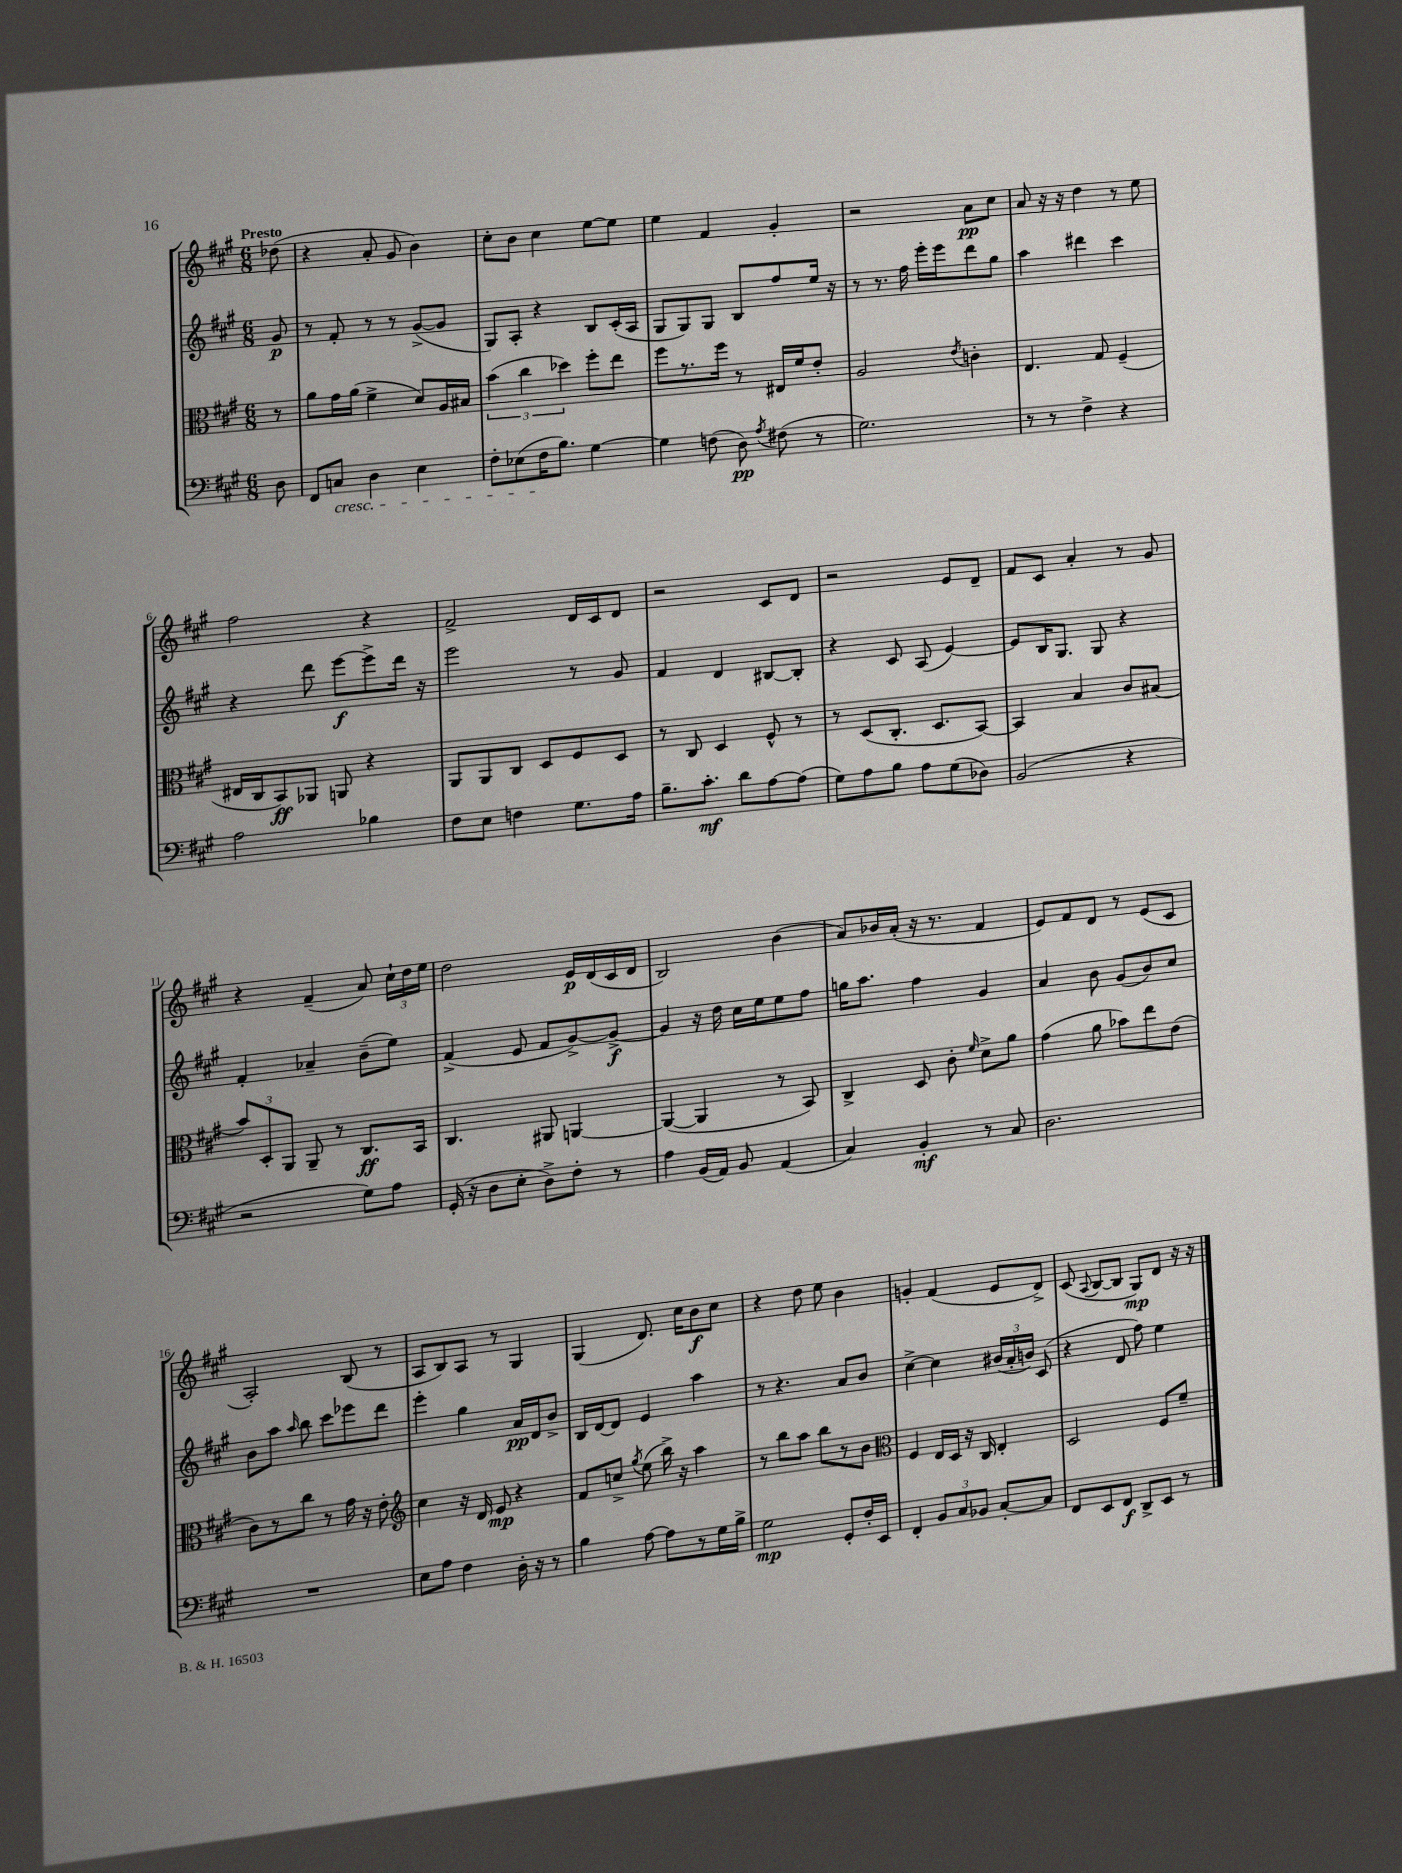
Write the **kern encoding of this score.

**kern	**kern	**kern	**kern
*staff4	*staff3	*staff2	*staff1
*clefF4	*clefC3	*clefG2	*clefG2
*k[f#c#g#]	*k[f#c#g#]	*k[f#c#g#]	*k[f#c#g#]
*M6/8	*M6/8	*M6/8	*M6/8
8D\	8r	8g#/	(8dd-\
=	=	=	=
8FF#/L	8a\L	8r	4r
8C/J	16g#\L	8f#'/	.
.	(16a\JJ	.	.
4D\	4f#^\	8r	8a'/
.	.	8r	8g#/
4E\	8d/L)	([8g#^/L	4b\)
.	16A/L	8g#/]J	.
.	16B#/JJ	.	.
=	=	=	=
8F#'\L	(6b\	8G#/L)	8cc#'\L
(8E-\	.	8A'/J	8b\J
.	6cc#\	.	.
16F#\K	.	4r	4cc#\
8.B\J)	.	.	.
.	6dd-\)	.	.
[4G#\	8ff#'\L	8B/L	[8ee\L
.	8ee\J	(16c#'/L	8ee\]J
.	.	16A/JJ	.
=	=	=	=
4G#\]	8ff#\L	8G#/L	4ee\
.	8.r	8G#/)	.
(8F\	.	8G#/J	4f#/
.	16ff#\Jk	.	.
8D\)	8r	8B/L	.
8qA/	.	.	.
(8F#\	16E#/LL	8ff#/	4g#'/
.	16f#/J	.	.
8r	8e'/J	16ee/Jk	.
.	.	16r	.
=	=	=	=
2.G#\)	2A/	8r	2r
.	.	8.r	.
.	.	16ff#\	.
.	.	16eee'\LL	.
.	.	16eee\J	.
.	8qe/	.	.
.	4c'\	8ddd\	8a\L
.	.	8gg#\J	8cc#\J
=	=	=	=
8r	4.E/	4aa\	8a/
8r	.	.	16r
.	.	.	16r
4F#^\	.	4ddd#\	4dd\
.	8G#/	.	.
4r	(4F#~/	4ccc#\	8r
.	.	.	8ee\
=	=	=	=
2A\	16E#/LL	4r	2ff#\
.	16C#/J	.	.
.	8BB/)	.	.
.	8AA-/J	8ddd\	.
.	8AA/	[8eee\L	.
4B-\	4r	8eee^\]	4r
.	.	16ddd\Jk	.
.	.	16r	.
=	=	=	=
8F#\L	8AA/L	2eee\	2f#^/
8E\J	8AA/	.	.
4F\	8C#/J	.	.
.	8D/L	.	.
8.G#\L	8F#/	8r	16d/LL
.	.	.	16c#/J
.	8D/J	8g#/	8d/J
16A\Jk	.	.	.
=	=	=	=
8.B~\L	8r	4f#/	2r
.	8C#/	.	.
8.c#'\J	.	.	.
.	4D/	4d/	.
8d\L	.	.	.
[8A\	8F#^^/	[8B#/L	8c#/L
(8A\]J	8r	8B#'/]J	8d/J
=	=	=	=
8G#\L)	8r	4r	2r
8A\	(8D/L	.	.
8B\J	8.C#'/J	8c#/	.
8A\L	.	(8A/	.
.	8.D/L	.	.
(8G#\	.	[4e/)	8e/L
8D-\J)	[8BB/J)	.	8d~/J
=	=	=	=
(2BB/	4BB/]	8e/]L	8f#/L
.	.	16B/K	8c#/J
.	.	8.G#/J	.
.	4B/	.	4a'/
.	.	8G#/	.
4r	8c#/L	4r	8r
.	(8B#/J	.	8g#/
=	=	=	=
2r	12b/L)	4f#'/	4r
.	12D'/	.	.
.	12AA/J	.	.
.	8AA~/	4a-~/	(4f#~/
.	8r	.	.
8G#\L)	8.C#/L	(8b~\L	8a/)
8A\J	.	8ee\J)	24cc#`\LL
.	.	.	24dd\
.	16BB/Jk	.	.
.	.	.	24ee\JJ
=	=	=	=
(16GG#'/	4.C#/	(4f#^/	2dd\
16r	.	.	.
8D\L	.	.	.
8E'\J	.	8e/	.
8D^\L)	8AA#/	8f#/L	.
8F#'\J	[4AA/	[8g#^/)	16e/LL
.	.	.	(16d/
8r	.	8g#^/_J	16c#/
.	.	.	16d/JJ
=	=	=	=
4A\	(4AA/_	4g#/]	2B/)
(16BB/LL	4AA/]	16r	.
16AA/JJ)	.	16dd\	.
8BB/	.	16cc#\LL	.
.	.	16ee\J	.
(4AA/	8r	8ee\	(4b\
.	8BB/)	8ff#\J	.
=	=	=	=
4C#/)	4C#^/	16gg\LK	8a/L)
.	.	8.aa\J	.
.	.	.	16b-/L
.	.	.	(16a'/JJ
4BB'/	8D/	4ff#\	16r
.	.	.	8.r
.	8c#'\	.	.
.	16qqf#/	.	.
8r	8d^\L	4g#/	4f#/
8C#/	8a\J	.	.
=	=	=	=
2.D\	(4g#\	4a/	8e/L)
.	.	.	8f#/
.	8a\	8b\	8d/J
.	8b-\L)	(8g#/L	8r
.	8ee\	8b/)	(8e/L
.	(8e\J	8cc#/J	8c#/J
=	=	=	=
2.r	8c#\L)	8b\L	2A'/)
.	8r	8aa\J	.
.	.	16qqaa/	.
.	8cc#\J	8bb\	.
.	8r	8ccc#\L	.
.	16g#\	8eee-\	(8B/
.	16r	.	.
.	8e'\	8ddd\J	8r
=	=	=	=
*	*clefG2	*	*
8E\L	4cc#\	4eee'\	8A/L
8A\J	.	.	8B/)
4F#\	16r	4gg#\	8A/J
.	16d/	.	.
.	8e/	.	8r
16D'\	4r	16a/LL	4G#/
16r	.	16d/J	.
8r	.	8b^/J	.
=	=	=	=
4B\	8f#/L	16B/LL	(4G#/
.	.	[16d/J	.
.	8cc^/J	8d/]J	.
.	8qgg#/	.	.
[8A\	(8ee\	4e/	8.d/)
8A\]L	16bb^\)	.	.
.	16r	.	16cc#\LK
8r	4aa\	4aa\	8b\
16G#\L	.	.	8cc#\J
16B^\JJ	.	.	.
=	=	=	=
2G#\	8r	8r	4r
.	8bb\L	4.r	.
.	8aa\J	.	8dd\
.	8bb\L	.	8ee\
8GG#'/L	8r	8a/L	4b\
16F#'/L	8b\J	8b/J	.
16EE/JJ	.	.	.
=	=	=	=
*	*clefC3	*	*
4FF#'/	4F#/	[4cc#^\	4g'/
12BB/L	16E/LL	4cc#\]	(4f#/
.	16D/JJ	.	.
12C#/	.	.	.
.	16r	.	.
12BB-/J	.	.	.
.	16C#/	.	.
[8C#'/L	4E'/	(24b#/LL	8e/L
.	.	24a'/	.
.	.	24b/JJ)	.
8C#/]J	.	(8c#/	8d^/J)
=	=	=	=
8FF#/L	2D/	4r	(8c#/
.	.	.	8qqA/
8EE/	.	.	[8B/L
8FF#/J	.	8d/	8B/]J
8DD^/L	.	8ff#\)	8G#/L)
8EE/J	8F#/L	4ee\	8d/J
8r	8f#~/J	.	16r
.	.	.	16r
==	==	==	==
*-	*-	*-	*-
